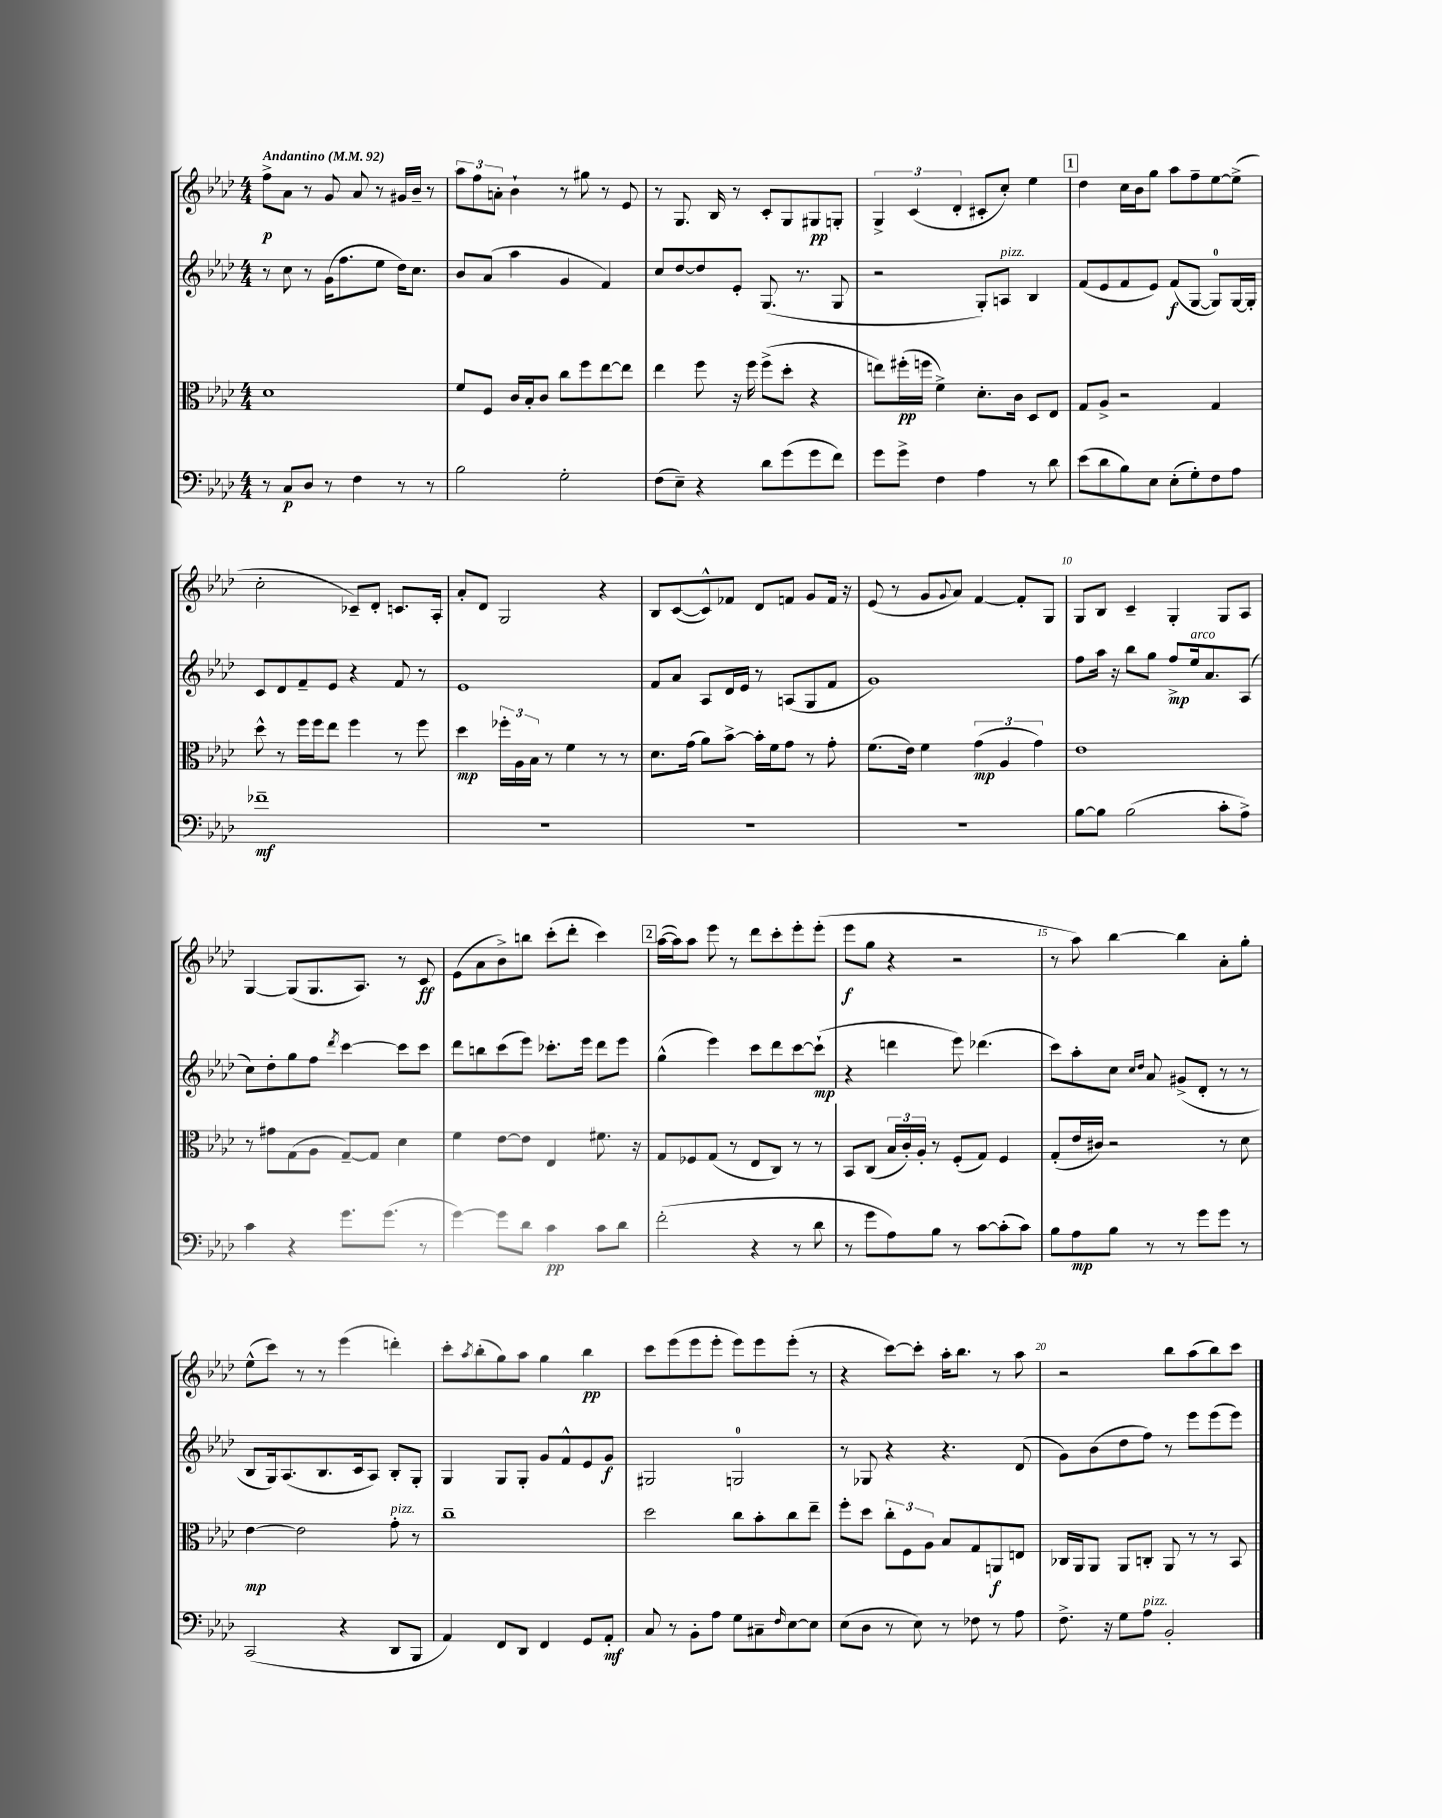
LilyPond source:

<<
\new StaffGroup <<
\new Staff = "s0" {
    \clef treble \key aes \major \numericTimeSignature \time 4/4 \tempo "Andantino" 4 = 92
    f''8->\p aes'8 r8 g'8 aes'8 r8 gis'16 bes'16-- r8 |
    \tuplet 3/2 { aes''8 f''8 a'8-. } bes'4-! r8 gis''8 r8 ees'8 |
    r8 g8. bes16 r8 c'8-. g8 gis8\pp g8-. |
    \tuplet 3/2 { g4-> c'4( des'4-. } cis'8-. c''8-.) ees''4 |
    \mark \markup { \box "1" } des''4 c''16 bes'16 g''8 aes''8 f''8-- ees''8~ ees''8->( |
    c''2-. ces'8--) des'8-. c'8. aes16-. |
    aes'8-. des'8 g2 r4 |
    bes8 c'8~( c'8-^) fes'8 des'8 f'8 g'8 f'16 r16 |
    ees'8( r8 g'8 \appoggiatura { g'8 } aes'8) f'4~ f'8-. g8 |
    g8 bes8 c'4-- g4-. g8 aes8 |
    g4~ g8( g8. aes8.) r8 c'8\ff |
    ees'8( aes'8 bes'8->) b''8 c'''8-.( des'''8-. c'''4) |
    \mark \markup { \box "2" } aes''16~( aes''16) aes''8 ees'''8 r8 des'''8 c'''8-. ees'''8-. ees'''8-.( |
    ees'''8\f g''8 r4 r2 |
    r8 aes''8) bes''4~ bes''4 aes'8-. g''8-. |
    ees''8-^( c'''8) r8 r8 ees'''4( d'''4-.) |
    c'''8-. \acciaccatura { aes''8 } bes''8-.( g''8) aes''8 g''4 bes''4\pp |
    c'''8 ees'''8( ees'''8 ees'''8-. ees'''8) ees'''8 ees'''8-.( r8 |
    r4 c'''8~) c'''8-. aes''16-. bes''8. r8 aes''8 |
    r2 bes''8 aes''8( bes''8) c'''8 \bar "|." |
}
\new Staff = "s1" {
    \clef treble \key aes \major \numericTimeSignature \time 4/4
    r8 c''8 r8 g'16( f''8. ees''8 des''16) c''8. |
    bes'8 aes'8( aes''4 g'4 f'4) |
    c''8 des''8~ des''8 ees'8-. g8.( r8. g8 |
    r2 g8-.) a8^\markup { \italic "pizz." } bes4 |
    \mark \markup { \box "1" } f'8( ees'8 f'8 ees'8) f'8\f( g8~ g8-0) g16~ g16-. |
    c'8 des'8 f'8-- ees'8 r4 f'8 r8 |
    ees'1 |
    f'8 aes'8 aes8 des'16 ees'16 r8 a8( g8 f'8 |
    g'1) |
    f''8 aes''16 r16 bes''8 g''8 f''8->\mp ees''16^\markup { \italic "arco" } aes'8. aes8( |
    c''8) des''8-. g''8 f''8 \acciaccatura { des'''8 } c'''4~ c'''8 c'''8 |
    des'''8 b''8 c'''8( ees'''8) ces'''8.-. ees'''16 des'''8 ees'''8 |
    \mark \markup { \box "2" } g''4-^( ees'''4) c'''8 des'''8 c'''8~ c'''8-!\mp( |
    r4 d'''4 ees'''8) des'''4.( |
    c'''8) aes''8-. c''8 \grace { c''16 des''16 } aes'8 gis'8->( des'8-. r8 r8 |
    bes8 g16) aes8.( bes8. c'16 aes8) bes8-. g8-. |
    g4 g8 g8-. g'8 f'8-^ ees'8 g'8\f |
    gis2 g2-0 |
    r8 ges8 r4 r4. des'8( |
    g'8) bes'8( des''8 f''8) r8 ees'''8 ees'''8( ees'''8) \bar "|." |
}
\new Staff = "s2" {
    \clef alto \key aes \major \numericTimeSignature \time 4/4
    des'1 |
    f'8 f8 c'16 bes16-. c'8 c''8 f''8 ees''8~ ees''8 |
    ees''4 f''8 r16 f''16 f''8->( des''8-. r4 |
    e''8) fis''16-.\pp( f''16 f'4->) des'8.-. c'16 des8 ees8 |
    \mark \markup { \box "1" } g8 aes8-> r2 g4 |
    des''8-^ r8 f''16 f''16 ees''8 f''4 r8 f''8 |
    des''4\mp \tuplet 3/2 { fes''16-. aes16 bes16 } r8 f'4 r8 r8 |
    des'8. g'16( aes'8) bes'8~-> bes'16-. f'16 g'8 r8 g'8-. |
    f'8.( ees'16) f'4 \tuplet 3/2 { g'4\mp( aes4 g'4) } |
    ees'1 |
    r8 gis'8 g8( aes8 g8~--) g8 des'4 |
    f'4 ees'8~ ees'8 ees4 fis'8. r16 |
    \mark \markup { \box "2" } g8 fes8 g8( r8 ees8 c8) r8 r8 |
    bes,8 c8( \tuplet 3/2 { bes16 c'16-.) aes16-. } r8 f8-.( g8) f4 |
    g8-.( ees'16 cis'16) r2 r8 des'8 |
    ees'4~\mp ees'2 g'8-.^\markup { \italic "pizz." } r8 |
    c''1-- |
    des''2 c''8 bes'8-. c''8 ees''8-- |
    f''8-. des''8 \tuplet 3/2 { c''8-. f8 aes8 } bes8 g8 a,8\f e8 |
    ces16 aes,16 aes,8 aes,8 c8-. aes,8 r8 r8 bes,8 \bar "|." |
}
\new Staff = "s3" {
    \clef bass \key aes \major \numericTimeSignature \time 4/4
    r8 c8\p des8 r8 f4 r8 r8 |
    bes2 g2-. |
    f8( ees8--) r4 des'8 g'8( g'8 f'8) |
    g'8 g'8-> f4 aes4 r8 des'8 |
    \mark \markup { \box "1" } ees'8( des'8 bes8) ees8 ees8-.( g8-.) f8 aes8 |
    fes'1--\mf |
    R1 |
    R1 |
    R1 |
    bes8~ bes8 bes2( c'8-. aes8->) |
    c'4 r4 g'8. g'8.( r8 |
    g'4~) g'8 des'8 c'4\pp c'8 des'8 |
    \mark \markup { \box "2" } f'2-.( r4 r8 des'8 |
    r8 g'8 aes8) bes8 r8 c'8~ c'8-.( c'8) |
    bes8 aes8\mp bes8 r8 r8 g'8 g'8 r8 |
    c,2( r4 des,8 bes,,8 |
    aes,4) f,8 des,8 f,4 g,8 aes,8-.\mf |
    c8 r8 bes,8-. aes8 g8 cis8-- \grace { f16 } ees8~ ees8 |
    ees8( des8 r8 ees8) r8 fes8 r8 aes8 |
    f8.-> r16 g8 aes8^\markup { \italic "pizz." } bes,2-. \bar "|." |
}
>>
>>
\layout { \context { \Score \override BarNumber.break-visibility = ##(#f #t #t) barNumberVisibility = #(every-nth-bar-number-visible 5) } }
